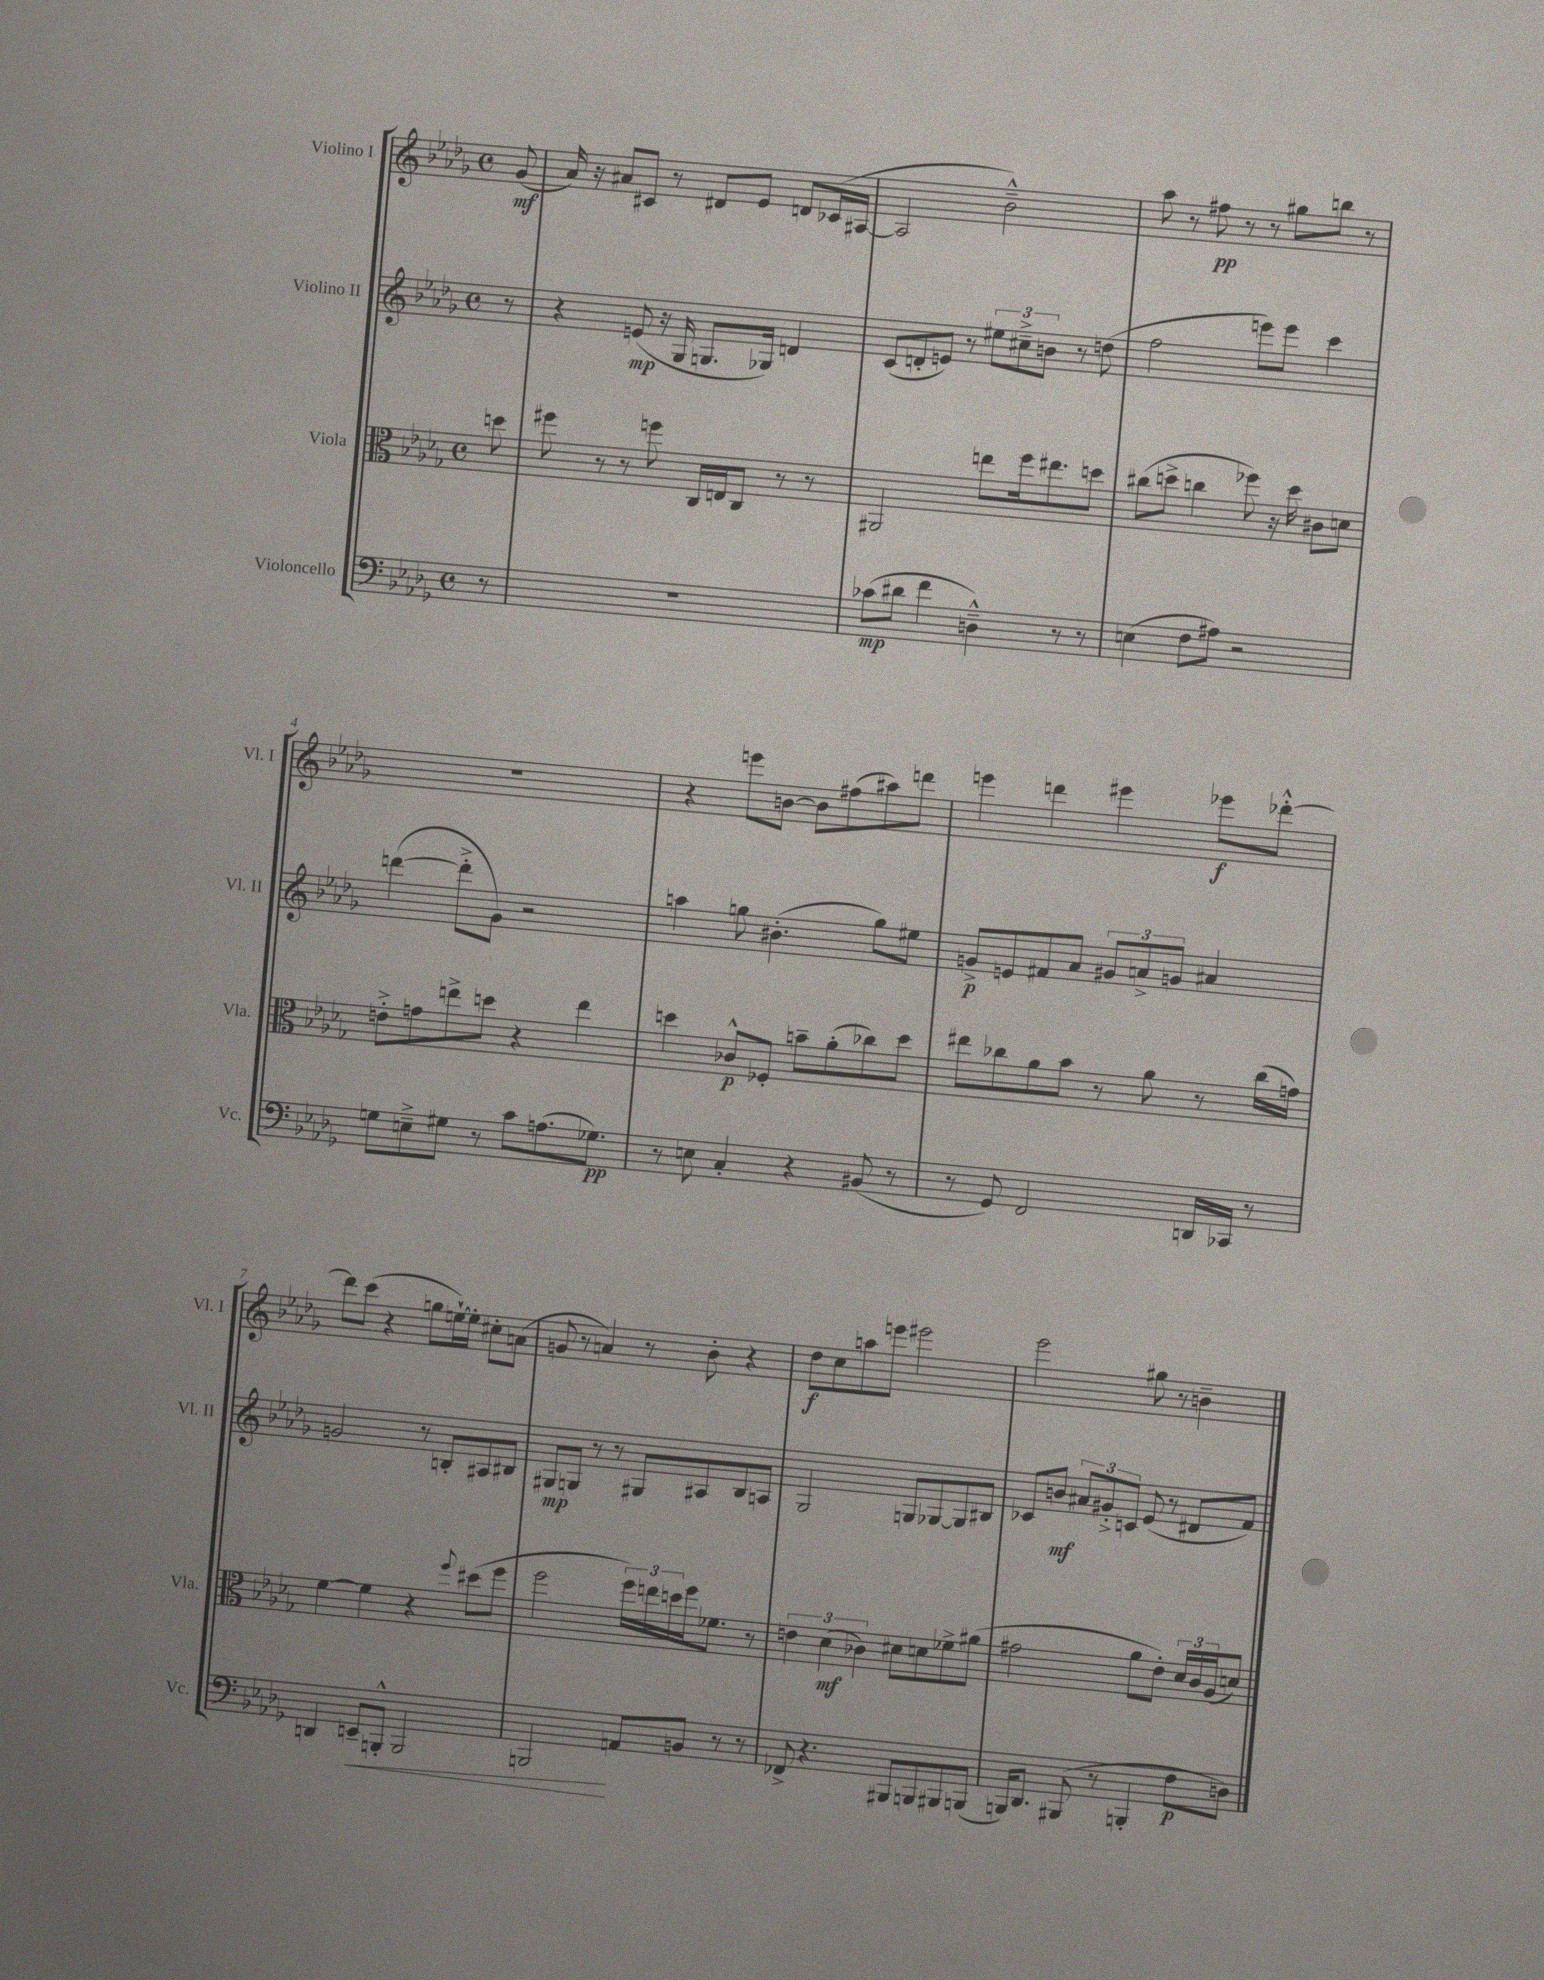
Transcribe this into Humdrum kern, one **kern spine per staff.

**kern	**kern	**kern	**kern
*staff4	*staff3	*staff2	*staff1
*clefF4	*clefC3	*clefG2	*clefG2
*k[b-e-a-d-g-]	*k[b-e-a-d-g-]	*k[b-e-a-d-g-]	*k[b-e-a-d-g-]
*M4/4	*M4/4	*M4/4	*M4/4
*met(c)	*met(c)	*met(c)	*met(c)
8r	8dd	8r	(8g-
=	=	=	=
1r	8ff#	4r	16a-)
.	.	.	16r
.	8r	.	8a#
.	8r	(8e	8c#
.	8ff	16r	8r
.	.	16G-	.
.	16C	8.G	8d#
.	16E	.	.
.	8C	.	8e-
.	.	16G-)	.
.	8r	4d	8d
.	8r	.	(16c-
.	.	.	[16A#
=	=	=	=
(8c-	2AA#	(8c	2A#]
8d#	.	8d'	.
4f	.	8e)	.
.	.	8r	.
4D~^^)	8ee	12ee#	2b-~^^)
.	.	12cc#~^	.
.	16ff	.	.
.	.	12b	.
.	8.ee#	.	.
8r	.	8r	.
8r	8dd	(8dd	.
=	=	=	=
(4E	(8cc#	2ff	8aa-
.	8dd^	.	8r
8F	4cc	.	8ff#
8A#)	.	.	8r
2r	8ff-)	8eee)	8r
.	16r	8eee	8gg#
.	16dd	.	.
.	8c#	4ccc	8bb
.	8d	.	8r
=	=	=	=
8G	8e'^	([4ddd	1r
8E~^	8g	.	.
8G#	8ee^	8ddd'^]	.
8r	8dd	8g-)	.
8c	4r	2r	.
(8.A	.	.	.
.	4ee	.	.
8.G-)	.	.	.
=	=	=	=
8r	4dd	4aa	4r
8E	.	.	.
4C'	8c-^^	8gg	8eee
.	8F-'	(4.b#'	[8b
4r	8b~	.	8b]
.	(8a-'	.	(8ff#
(8BB#	8cc-)	8gg)	8aa#)
8r	8dd	8ee#	8ddd
=	=	=	=
8r	8ee#	8g^	4eee
8GG-)	8cc-	8e	.
2FF	8a-	8f#	4ddd
.	8b-	8a-	.
.	8r	12g#	4eee#
.	.	12a^	.
.	8a-	.	.
.	.	12g	.
16DD	8r	4a#	8eee-
16CC-	.	.	.
8r	(16cc-	.	[8ddd-'^^
.	16g)	.	.
=	=	=	=
4DD	[4f	2g	8ddd-]
.	.	.	(8ccc
8EE~	4f]	.	4r
8BBB'^^	.	.	.
2BBB	4r	8r	8gg
.	.	8B'	[16ee`)
.	.	.	16ee']
.	8qqff	.	.
.	(8dd#	8A#	8cc#'
.	8ff	8B#	(8a
=	=	=	=
2BBB	2ff	8G#	8g
.	.	8G	8r
.	.	8r	4a)
.	.	8r	.
8AA	24ff)	8G#	8r
.	24ee	.	.
.	24dd	.	.
8BB	16ff	8A#	8b-'
.	8.f-	.	.
8r	.	8B-	4r
8r	8r	8A	.
=	=	=	=
8FF-^	6e	2G-	8dd-
4.r	.	.	8cc
.	(6d-	.	.
.	.	.	8aa
.	6c-)	.	.
.	.	.	8eee
8BBB#	8d#	8G	2eee#
8BBB	8d	[8G-	.
8BBB#	8f-^	8G-]	.
(8BBB	(8a#	8B#	.
=	=	=	=
16BBB)	2g#	8c-	2eee-
8.DD-	.	.	.
.	.	8b	.
(8BBB#	.	12a#	.
.	.	12g#'^	.
8r	.	.	.
.	.	12c	.
4BBB'	8a-	(8e-	8gg#
.	8e-')	8r	8r
8F	24d-	8d#	4b~
.	24c	.	.
.	(24A-	.	.
8D)	8d)	8f)	.
==	==	==	==
*-	*-	*-	*-
